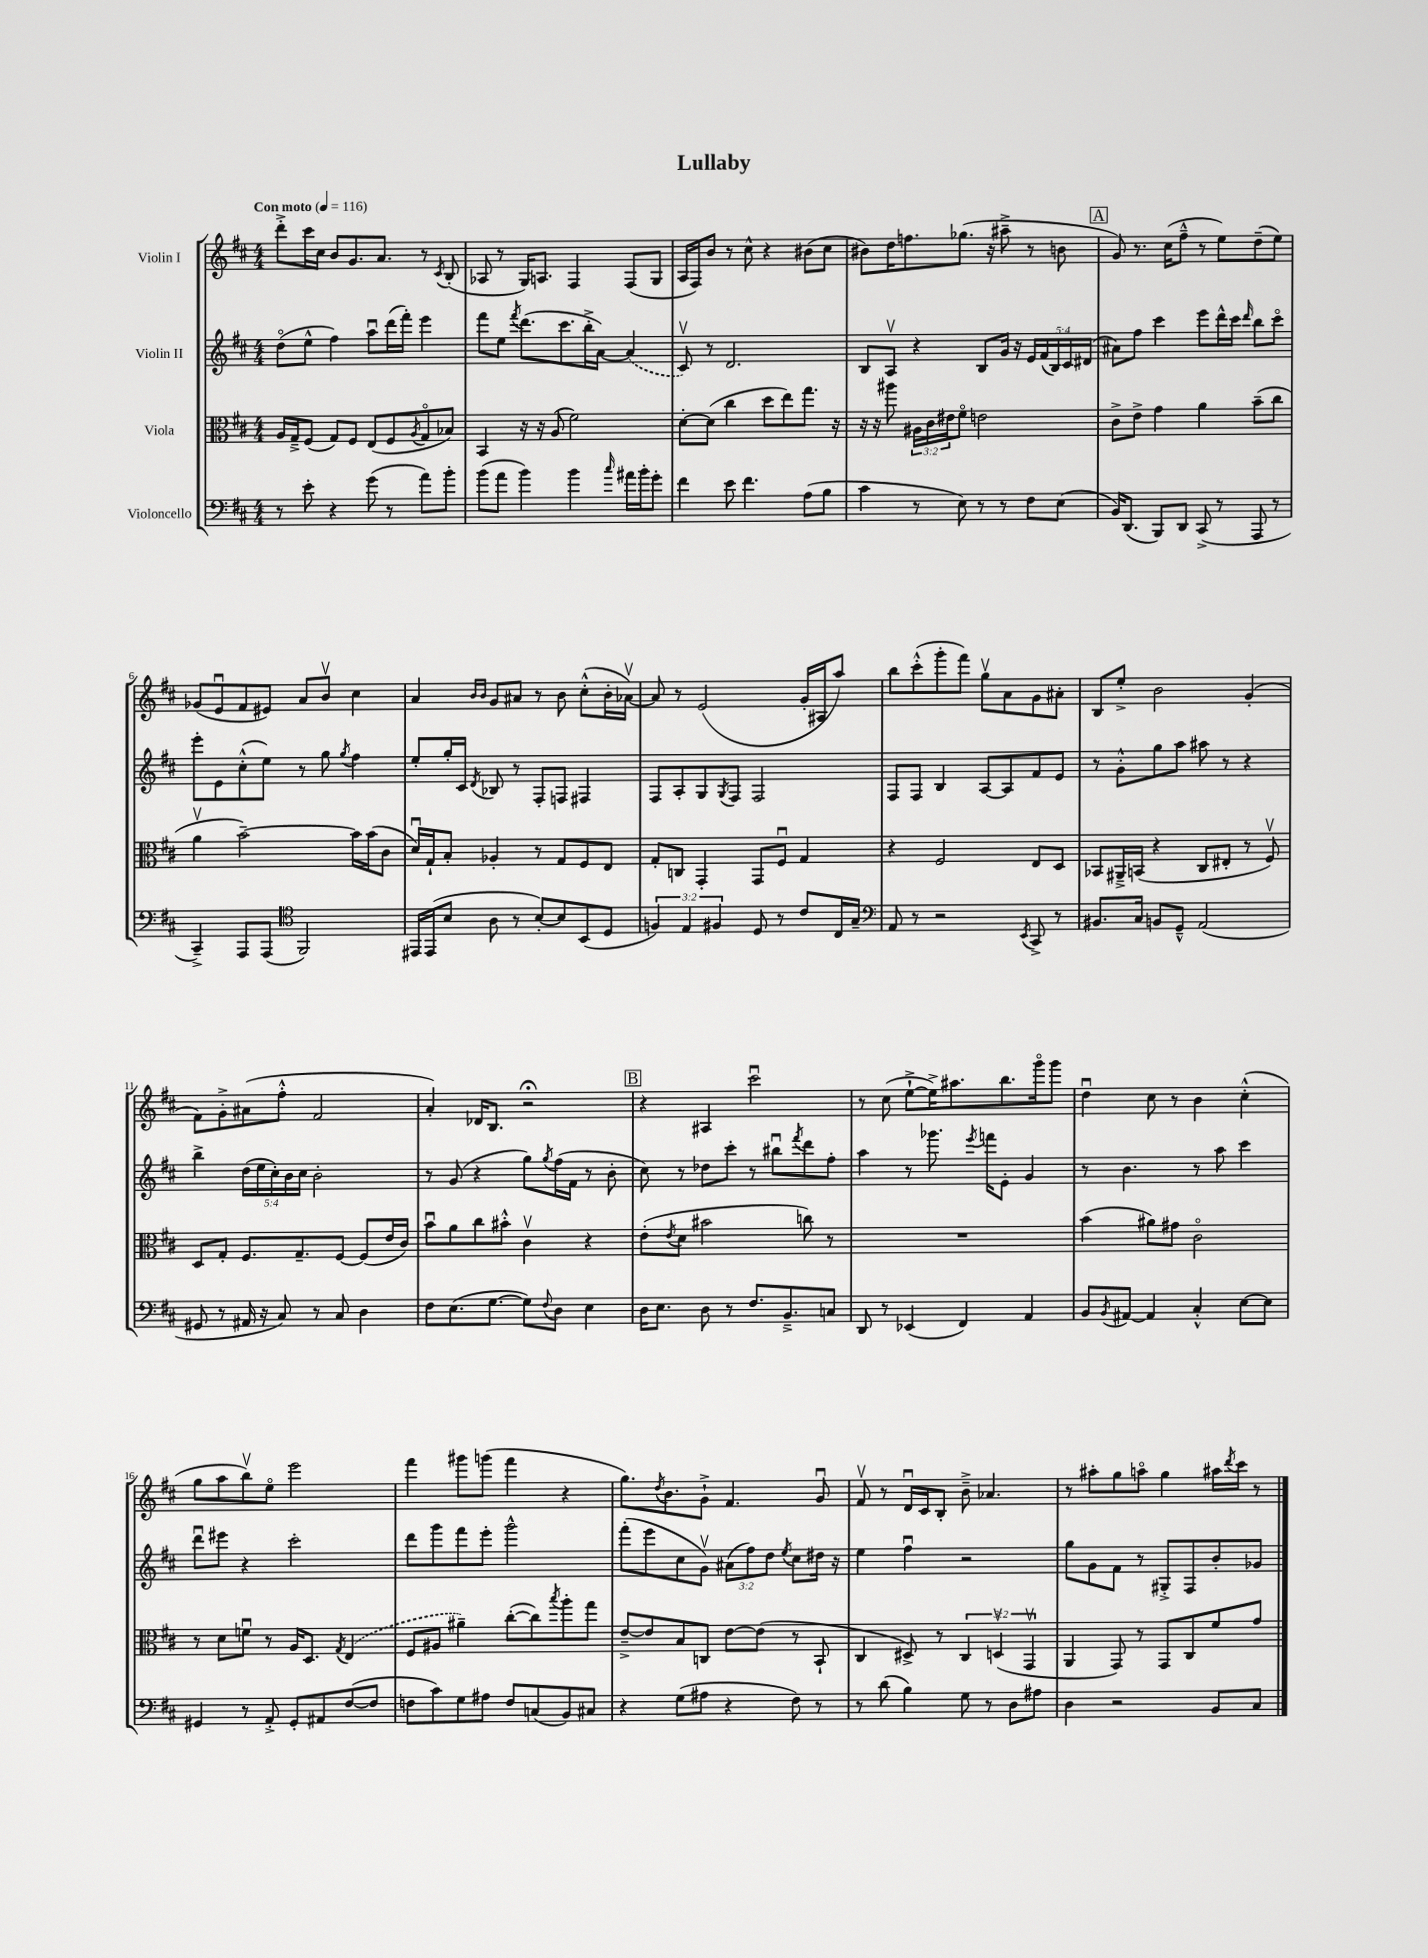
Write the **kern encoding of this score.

**kern	**kern	**kern	**kern
*staff4	*staff3	*staff2	*staff1
*clefF4	*clefC3	*clefG2	*clefG2
*k[f#c#]	*k[f#c#]	*k[f#c#]	*k[f#c#]
*M4/4	*M4/4	*M4/4	*M4/4
*MM116	*MM116	*MM116	*MM116
8r	16A/LL	(8ddo\L	8ddd'^\L
.	16G~^/J	.	.
8e'\	(8F#/J	8ee^^\J	16ccc#\L
.	.	.	16cc#\JJ
4r	8G/L)	4ff#\)	8b/L
.	8F#/J	.	8.g/
(8g\	(8E/L	8aau\L	.
.	.	.	8.a/J
8r	8F#/	(16ddd\L	.
.	.	16fff#'\JJ)	.
.	8qA/	.	.
8a\L)	8Go/	4eee\	8r
.	.	.	8qc#/
8b'\J	8B-/J)	.	(8B'/
=	=	=	=
(8b\L	4BB/	8fff#\L	8A-/
8a\J	.	8ee\J	8r
.	.	8qfff#/	.
4b\)	16r	(8.ddd\L	16G/LK)
.	16r	.	8.A/J
.	(8A/	.	.
.	.	8.ccc#\	.
4b\	2f#\)	.	4F#/
.	.	16bb'^\L	.
.	.	[16a\JJ)	.
16qqcc#/	.	.	.
16a#\LL	.	(4a/]	(8F#/L
16b'\J	.	.	.
8g'\J	.	.	8G/J
=	=	=	=
4f#\	[8d'\L	8c#v/)	16A/LL
.	.	.	16F#/J)
.	(8d\]J	8r	8b/J
8e\	4cc#\	2.d/	8r
4.f#\	.	.	8cc#^^\
.	8dd\L	.	4r
.	8ee\)	.	.
(8A\L	8.gg\J	.	(8b#\L
8B\J	.	.	8cc#\J
.	16r	.	.
=	=	=	=
4c#\	16r	8B/L	8b#\L)
.	16r	.	.
.	8aa#\	8Av/J	16dd\K
.	.	.	8.ff\
8r	24A#\LL	4r	.
.	24c#\	.	.
.	24e#\J	.	.
8E\)	8f#o\J	.	(8.gg-\J
8r	2e\	8B/L	.
.	.	.	16r
8r	.	16g/Jk	8aa#~^\
.	.	16r	.
8F#\L	.	20e/LL	8r
.	.	(20f#/	.
.	.	20B/)	.
(8E\J	.	.	8b\
.	.	20c#/	.
.	.	(20d#/JJ	.
=	=	=	=
16BB/LK)	8c#^\L	8a#\L)	8g/)
(8.DD/J	.	.	.
.	8e^\J	8ff#\J	8.r
8BBB/L)	4g\	4ccc#\	.
.	.	.	(16cc#\LK
8DD/J	.	.	8ff#~^^\J
(8CC#^/	4a\	8eee\L	8r
8r	.	16ddd^^\L	8ee\L)
.	.	16ccc#\JJ	.
.	.	16qqddd/	.
8AAA/	(8b~\L	8bb\L	(8dd~\
8r	8cc#\J	8ccc#o\J	8ee\J)
=	=	=	=
4CC#~^/)	4av\	8eee'\L	(8g-/L
.	.	8e\	8eu/
8AAA/L	[2b~\)	(8cc#'^^\	8f#/
(8AAA/J	.	8ee\J)	8e#/J)
*clefC4	*	*	*
2FF#/)	.	8r	8a/L
.	.	8gg\	8bv/J
.	.	8qgg/	.
.	16b\]LL	4ff#\	4cc#\
.	(16b\J	.	.
.	8c#\J	.	.
=	=	=	=
16EE#/LL	16du/LL)	8ee'/L	4a/
(16EE#/J	16G`/J	.	.
8B/J	8B'/J	16gg'/L	.
.	.	16c#/JJ	.
.	.	.	16qqb/LL
.	.	8qd/	16qqb/JJ
8A\	4A-'/	8B-/	8g/L
8r	.	8r	8a#/J
[8B'/L)	8r	8F#'/L	8r
8B/]	8G/L	8F/J	8b\
(8BB/	8F#/	4F#/	(8cc#'^^\L
8D/J	8E/J	.	16b'\L
.	.	.	[16a-v\JJ)
=	=	=	=
6F/)	8G'/L	8F#/L	8a-/]
.	8C/J	8A'/	8r
6E/	.	.	.
.	4GG'/	8G/	(2e/
6F#/	.	.	.
.	.	8qG/	.
.	.	8F#/J	.
8D/	8GG/L	2F#/	.
8r	8F#u/J	.	.
8c#/L	4G/	.	16g'/LL
.	.	.	16A#/J
16C#/L	.	.	8aa/J)
16G~/JJ	.	.	.
=	=	=	=
*clefF4	*	*	*
8AA/	4r	8F#/L	8bb\L
8r	.	8F#/J	(8ccc#'^^\
2r	2F#/	4B/	8ggg'\
.	.	.	8fff#\J)
.	.	[8A/L	8ggv\L
.	.	8A/]	8a\
8qEE/	.	.	.
8CC#^/	8E/L	8f#/	8g\
8r	8D/J	8e/J	8a#'\J
=	=	=	=
8.BB#/L	8BB-/L	8r	8B/L
.	16AA#~^/L	8g'^^\L	8ee'^/J
16C#/Jk	(16BB/JJ	.	.
8BB/L	4r	8gg\	2b\
8GG~^^/J	.	8aa\J	.
(2AA/	8C#/L	8aa#\	.
.	8E#'/J	8r	.
.	8r	4r	(4g'/
.	8F#v/)	.	.
=	=	=	=
8GG#/	8D/L	4bb^\	8f#\L)
8r	8G'/J	.	8g'^\
16AA#/	8.F#/L	(20dd\LL	(8a#\
.	.	20ee\	.
16r	.	.	.
.	.	20cc#'\)	.
8C#/)	.	.	8ff#'^^\J
.	.	20b\	.
.	8.G~/	.	.
.	.	20cc#\JJ	.
8r	.	2b'\	2f#/
8C#/	[8F#/J	.	.
4D\	(8F#/]L	.	.
.	16e/L	.	.
.	16c#/JJ)	.	.
=	=	=	=
8F#\L	8bu\L	8r	4a'/)
(8.E\	8a\	(8g/	.
.	8cc#\	4r	16d-/LK
[8.G\J	.	.	8.B/J
.	8b#'^^\J	.	.
8G\]L)	4c#v\	8gg\L)	2r;
8qqF#/	.	8qgg/	.
8D\J	.	(16ff#\L	.
.	.	16f#\JJ	.
4E\	4r	8r	.
.	.	8b'\	.
=	=	=	=
16D\LK	(8e'\L	8cc#\)	4r
8.E\J	.	.	.
.	8qe/	.	.
.	8d\J	8r	.
8D\	2b#\	8dd-\L	4A#/
8r	.	8ccc#'\J	.
8.F#/L	.	8r	2ccc#u\
.	.	8bb#u\L	.
8.BB~^/	.	.	.
.	.	8qfff#/	.
.	8cc\)	8ddd\	.
8C/J	8r	8ff#'\J	.
=	=	=	=
8DD/	1r	4aa\	8r
8r	.	.	(8cc#\
(4EE-/	.	8r	[8ee`^\L
.	.	8.ggg-\	16ee^\]K)
.	.	.	8.aa#\
4FF#/)	.	.	.
.	.	8qeee/	.
.	.	16fff\LK	.
.	.	8e'\J	8.bb\
4AA/	.	4g/	.
.	.	.	16gggo\k
.	.	.	8ggg\J
=	=	=	=
8BB/L	(4b\	8r	4ddu\
8qBB/	.	.	.
[8AA#/J	.	4.b\	.
4AA#/]	8a#\L)	.	8cc#\
.	8g#\J	.	8r
4C#'^^/	2c#o\	8r	4b\
.	.	8aa\	.
[8E\L	.	4ccc#\	(4cc#'^^\
8E\]J	.	.	.
=	=	=	=
4GG#/	8r	8dddu\L	8gg\L
.	8d\L	8eee#\J	8aa\
8r	8fu\J	4r	8bbv\)
8AA'^/	8r	.	8eeo\J
8GG#'/L	16A/LK	2ccc#'\	2eee\
.	8.D/J	.	.
8AA#/	.	.	.
.	8qG/	.	.
([8F#/	(4E/	.	.
8F#/]J	.	.	.
=	=	=	=
8F\L	8F#/L	8ddd\L	4fff#\
8c#\)	8A#/J	8ggg\	.
8G\	4a#~\)	8fff#\	8ggg#\L
8A#\J	.	8eee'\J	(8ggg\J
8F/L	([8cc#'\L	2ggg^^\	4fff#\
(8C/	8cc#\])	.	.
.	8qbb/	.	.
8BB/)	8aa'\	.	4r
8C#/J	8gg\J	.	.
=	=	=	=
4r	[8e~^/L	(8fff#'\L	8.gg\L)
.	8e/]	8eee\	.
.	.	.	8qdd/
.	.	.	8.b\
(8G\L	8B/	8cc#\	.
8A#\J	8C/J	8gv\J)	8g`^\J
4r	[8e\L	(12a#\L	4.f#/
.	.	12ff#\)	.
.	(8e\]J	.	.
.	.	12dd\J	.
.	.	8qee/	.
8F#\)	8r	8cc#\L	.
8r	8BB`/	16dd#\Jk	8gu/
.	.	16r	.
=	=	=	=
8r	4C#/	4ee\	8f#v/
(8d\	.	.	8r
4B\)	8D#^/)	4ff#u\	16du/LL
.	.	.	16c#/J
.	8r	.	8B'/J
8G\	6C#/	2r	8b~^\
8r	.	.	4.a-/
.	(6Dv/	.	.
8D\L	.	.	.
.	6GGv/	.	.
8A#\J	.	.	.
=	=	=	=
4D\	4AA/	8gg\L	8r
.	.	8g\	8aa#'\L
2r	8GG/)	8f#\J	8gg\
.	8r	8r	8aao\J
.	8GG/L	8G#'^/L	4gg\
.	8C#/	8F#/	.
8BB/L	8f#/	8b'/	16aa#\LL
.	.	.	8qddd/
.	.	.	16ccc#\JJ
8C#/J	8g/J	8g-/J	8r
==	==	==	==
*-	*-	*-	*-
